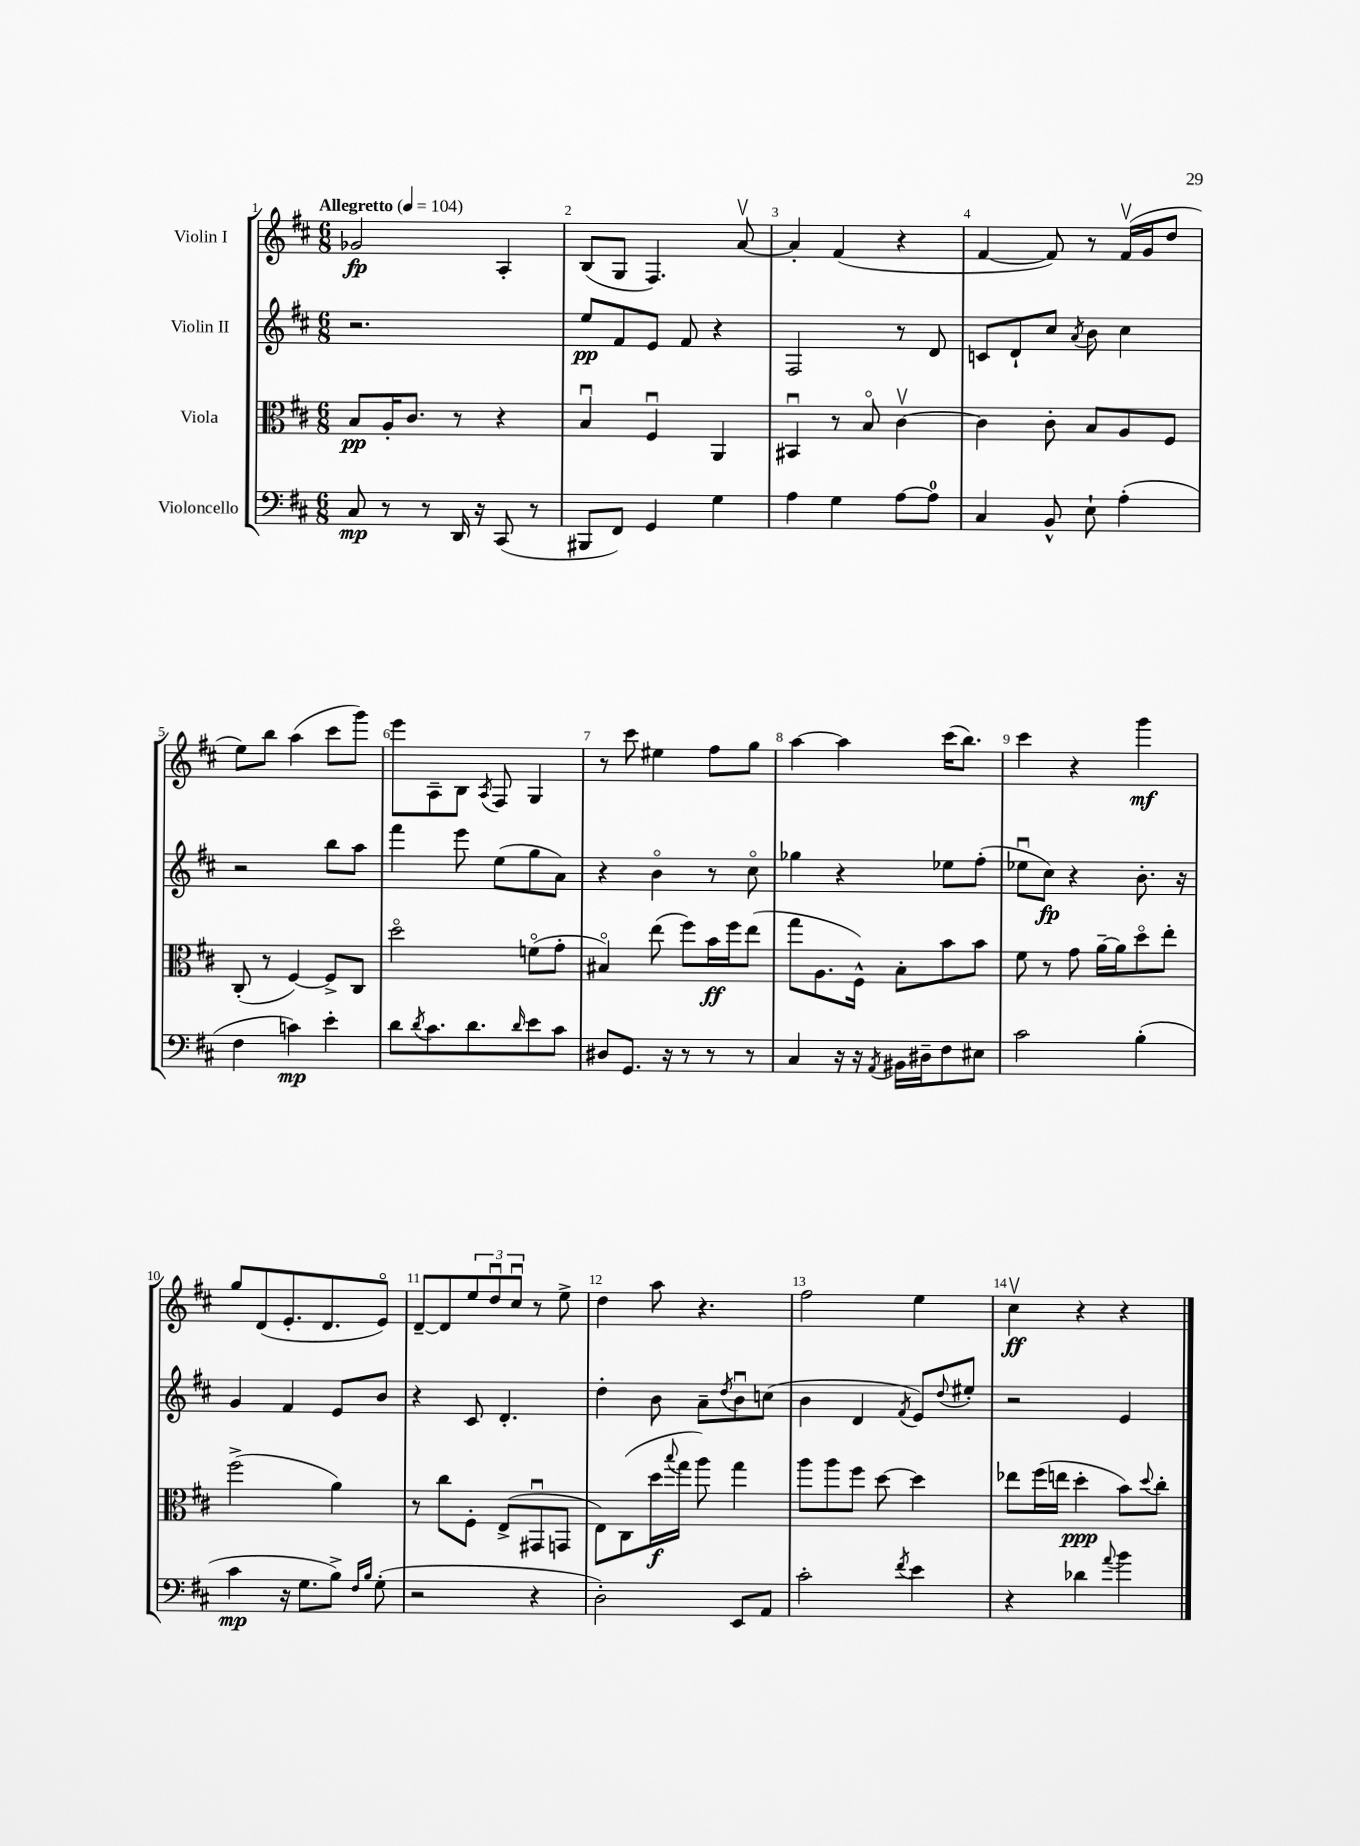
<<
\new StaffGroup <<
\new Staff = "s0" \with { instrumentName = "Violin I" } {
    \clef treble \key d \major \numericTimeSignature \time 6/8 \tempo "Allegretto" 4 = 104
    ges'2\fp a4-. |
    b8( g8 fis4.) a'8~\upbow |
    a'4-. fis'4( r4 |
    fis'4~ fis'8) r8 fis'16\upbow( g'16 d''8 |
    e''8) b''8 a''4( cis'''8 g'''8) |
    e'''8 a8-- b8 \acciaccatura { a8 } fis8 g4 |
    r8 cis'''8 eis''4 fis''8 g''8 |
    a''4~ a''4 cis'''16( b''8.) |
    cis'''4 r4 g'''4\mf |
    g''8 d'8( e'8.-. d'8. e'8\flageolet) |
    d'8~-- d'8 \tuplet 3/2 { e''8 d''8\downbow cis''8\downbow } r8 e''8-> |
    d''4 a''8 r4. |
    fis''2 e''4 |
    cis''4\upbow\ff r4 r4 \bar "|." |
}
\new Staff = "s1" \with { instrumentName = "Violin II" } {
    \clef treble \key d \major \numericTimeSignature \time 6/8
    r2. |
    e''8\pp fis'8 e'8 fis'8 r4 |
    fis2 r8 d'8 |
    c'8 d'8-! cis''8 \acciaccatura { a'8 } b'8 cis''4 |
    r2 b''8 a''8 |
    fis'''4 e'''8 e''8( g''8 a'8) |
    r4 b'4\flageolet r8 cis''8\flageolet |
    ges''4 r4 ees''8 fis''8-.( |
    ees''8\downbow cis''8\fp) r4 b'8.-. r16 |
    g'4 fis'4 e'8 b'8 |
    r4 cis'8 d'4.-. |
    d''4-. b'8 a'8-- \acciaccatura { d''8 } b'8\downbow c''8( |
    b'4 d'4 \acciaccatura { fis'8 } e'8) \appoggiatura { d''8 } eis''8-. |
    r2 e'4 \bar "|." |
}
\new Staff = "s2" \with { instrumentName = "Viola" } {
    \clef alto \key d \major \numericTimeSignature \time 6/8
    b8\pp a16-. cis'8. r8 r4 |
    b4\downbow fis4\downbow a,4 |
    bis,4\downbow r8 b8\flageolet cis'4~\upbow |
    cis'4 cis'8-. b8 a8 fis8 |
    cis8-.( r8 fis4~) fis8-> cis8 |
    d''2\flageolet f'8\flageolet( g'8-. |
    bis4\flageolet) e''8( fis''8) b'16\ff fis''16 e''8( |
    g''8 a8. fis16-^) b8-. b'8 b'8 |
    fis'8 r8 g'8 a'16~-- a'16 d''8\flageolet e''8-. |
    fis''2->( a'4) |
    r8 cis''8 fis8-. e8->( gis,8\downbow g,8 |
    e8) cis8( d''16\f \appoggiatura { b''8 } g''16 a''8) g''4 |
    a''8 a''8 fis''8 d''8~ d''4 |
    ees''8 fis''16( e''16 d''4-.\ppp b'8) \appoggiatura { d''8 } cis''8-. \bar "|." |
}
\new Staff = "s3" \with { instrumentName = "Violoncello" } {
    \clef bass \key d \major \numericTimeSignature \time 6/8
    cis8\mp r8 r8 d,16 r16 cis,8( r8 |
    bis,,8 fis,8) g,4 g4 |
    a4 g4 a8~ a8-0 |
    cis4 b,8-^ e8-! a4-.( |
    fis4 c'4\mp) e'4-. |
    d'8 \acciaccatura { d'8 } cis'8. d'8. \grace { d'16 } e'8 cis'8 |
    dis8 g,8. r16 r8 r8 r8 |
    cis4 r16 r16 \acciaccatura { a,8 } bis,16 dis16-- fis8 eis8 |
    cis'2 b4-.( |
    cis'4\mp r16 g8. b8->) \grace { fis16 b16 } g8-.( |
    r2 r4 |
    d2-.) e,8 a,8 |
    cis'2-. \acciaccatura { fis'8 } e'4 |
    r4 des'4 \appoggiatura { a'8 } b'4 \bar "|." |
}
>>
>>
\layout { \context { \Score \override BarNumber.break-visibility = ##(#f #t #t) barNumberVisibility = #all-bar-numbers-visible } }
